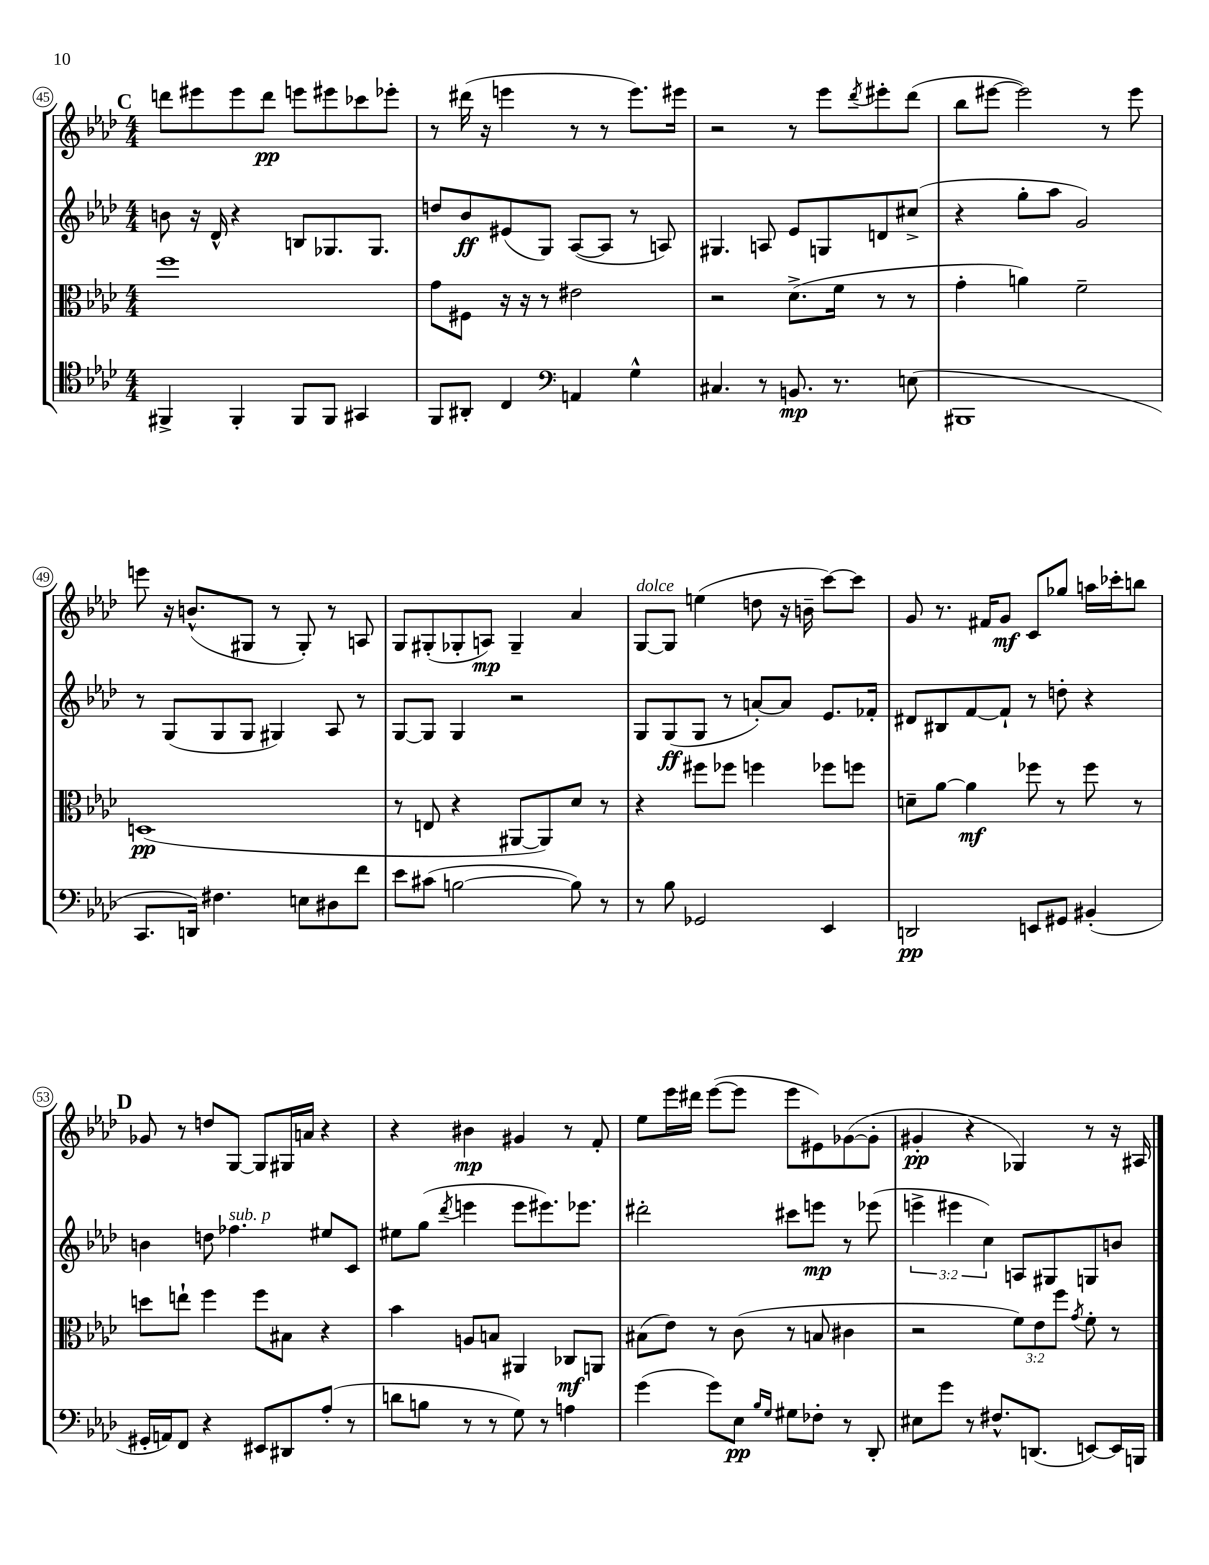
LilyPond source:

<<
\new StaffGroup <<
\new Staff = "s0" {
    \clef treble \key aes \major \numericTimeSignature \time 4/4
    \mark \markup { \bold "C" } d'''8 eis'''8 eis'''8 d'''8\pp e'''8 eis'''8 ces'''8 ees'''8-. |
    r8 dis'''16( r16 e'''4 r8 r8 e'''8.) eis'''16 |
    r2 r8 ees'''8 \acciaccatura { des'''8 } eis'''8-. des'''8( |
    bes''8 eis'''8~ eis'''2) r8 eis'''8 |
    e'''8 r16 b'8.-^( gis8 r8 gis8-.) r8 a8 |
    g8 gis8-.( ges8-. a8\mp) ges4-- aes'4 |
    g8~^\markup { \italic "dolce" } g8 e''4( d''8 r16 b'16-- c'''8~) c'''8 |
    g'8 r8. fis'16 g'8\mf c'8 ges''8 a''16 ces'''16-. b''8 |
    \mark \markup { \bold "D" } ges'8 r8 d''8 g8~ g8 gis16 a'16 r4 |
    r4 bis'4\mp gis'4 r8 f'8-. |
    ees''8 ees'''16 dis'''16 ees'''8~( ees'''8 ees'''8 eis'8) ges'8~( ges'8-. |
    gis'4-.\pp r4 ges4) r8 r16 ais16 \bar "|." |
}
\new Staff = "s1" {
    \clef treble \key aes \major \numericTimeSignature \time 4/4 \override Staff.TupletNumber.text = #tuplet-number::calc-fraction-text
    \mark \markup { \bold "C" } b'8 r16 des'16-^ r4 b8 ges8. ges8. |
    d''8 bes'8\ff eis'8( g8) aes8~( aes8 r8 a8) |
    gis4. a8 ees'8 g8 d'8 cis''8->( |
    r4 g''8-. aes''8 g'2) |
    r8 g8( g8 g8 gis4) aes8 r8 |
    g8~ g8 g4 r2 |
    g8 g8\ff( g8 r8 a'8~-.) a'8 ees'8. fes'16-. |
    dis'8 bis8 f'8~ f'8-! r8 d''8-. r4 |
    \mark \markup { \bold "D" } b'4 d''8 fes''4.^\markup { \italic "sub. p" } eis''8 c'8 |
    eis''8 g''8( \acciaccatura { des'''8 } e'''4 e'''8 eis'''8.) ees'''8. |
    dis'''2-. cis'''8 e'''8\mp r8 ees'''8( |
    \tuplet 3/2 { e'''4-> eis'''4 c''4) } a8 gis8 g8 b'8 \bar "|." |
}
\new Staff = "s2" {
    \clef alto \key aes \major \numericTimeSignature \time 4/4 \override Staff.TupletNumber.text = #tuplet-number::calc-fraction-text
    \mark \markup { \bold "C" } f''1 |
    g'8 fis8 r16 r16 r8 eis'2 |
    r2 des'8.->( f'16 r8 r8 |
    g'4-. a'4) f'2-- |
    d1\pp( |
    r8 e8 r4 ais,8~ ais,8) des'8 r8 |
    r4 fis''8 fes''8 f''4 fes''8 f''8 |
    d'8-- aes'8~ aes'4\mf fes''8 r8 fes''8 r8 |
    \mark \markup { \bold "D" } d''8 e''8-! f''4 f''8 bis8 r4 |
    bes'4 a8 b8 ais,4 ces8\mf a,8 |
    bis8( ees'8) r8 c'8( r8 b8 cis'4 |
    r2 \tuplet 3/2 { f'8) ees'8 f''8 } \acciaccatura { g'8 } f'8-. r8 \bar "|." |
}
\new Staff = "s3" {
    \clef tenor \key aes \major \numericTimeSignature \time 4/4
    \mark \markup { \bold "C" } fis,4-> fis,4-. fis,8 fis,8 gis,4 |
    f,8 ais,8-. c4 \clef bass a,4 g4-^ |
    cis4. r8 b,8.\mp r8. e8( |
    bis,,1 |
    c,8. d,16) fis4. e8 dis8 f'8 |
    ees'8 cis'8( b2~ b8) r8 |
    r8 bes8 ges,2 ees,4 |
    d,2\pp e,8 gis,8 bis,4-.( |
    \mark \markup { \bold "D" } gis,16-. a,16) f,8 r4 eis,8 dis,8 aes8-.( r8 |
    d'8 b8 r8 r8 g8) r8 a4 |
    g'4( g'8) ees8\pp \grace { bes16 g16 } gis8 fes8-. r8 des,8-. |
    eis8 g'8 r8 fis8.-^ d,8.( e,8~) e,16 b,,16 \bar "|." |
}
>>
>>
\layout { \context { \Score currentBarNumber = #45 \override BarNumber.stencil = #(make-stencil-circler 0.1 0.3 ly:text-interface::print) } }
